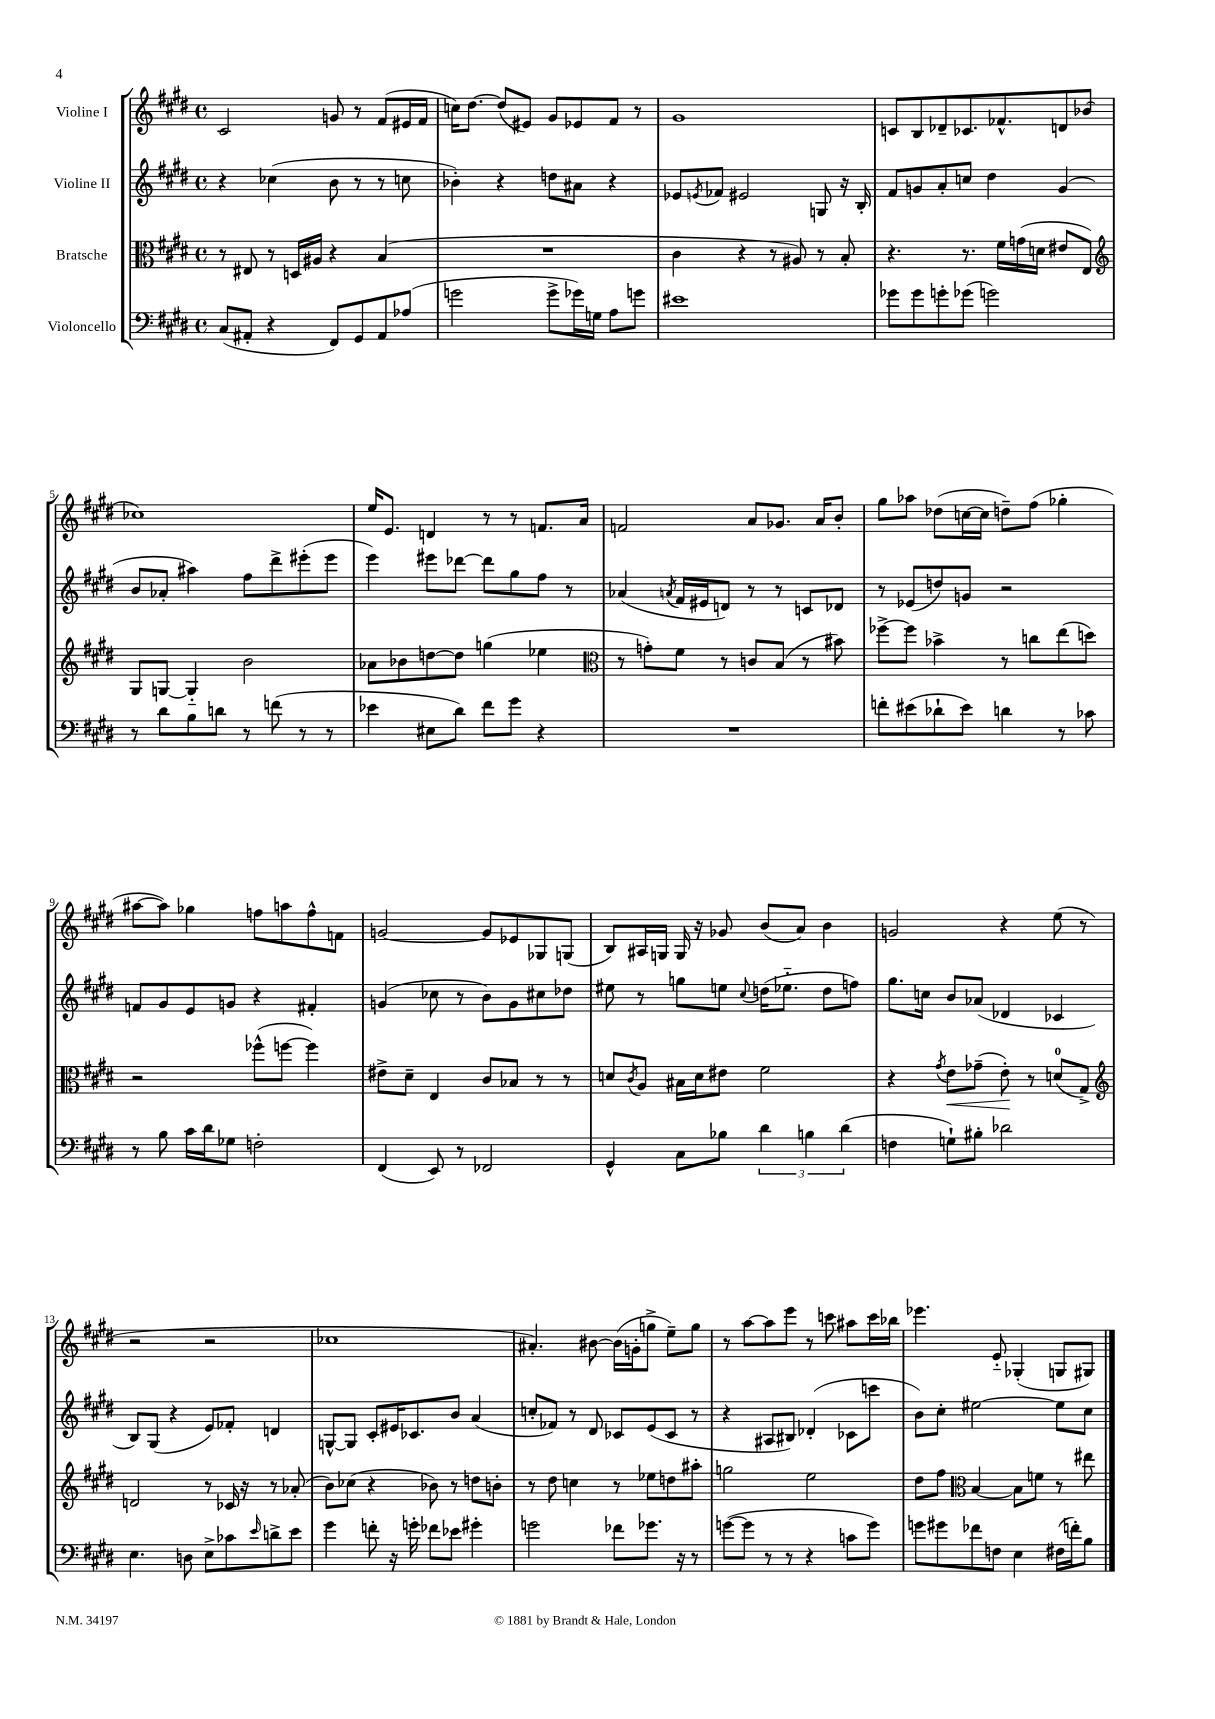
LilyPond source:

<<
\new StaffGroup <<
\new Staff = "s0" \with { instrumentName = "Violine I" } {
    \clef treble \key e \major \defaultTimeSignature \time 4/4
    cis'2 g'8 r8 fis'8( eis'16 fis'16 |
    c''16) dis''8.~ dis''8( eis'8) gis'8 ees'8 fis'8 r8 |
    gis'1 |
    c'8 b8 des'8-- ces'8. fes'8.-^ d'8 bes'8( |
    ces''1) |
    e''16 e'8. d'4 r8 r8 f'8. a'16 |
    f'2 a'8 ges'8. a'16 b'8-. |
    gis''8 aes''8 des''8( c''16~ c''16 d''8--) fis''8( ges''4-. |
    ais''8~ ais''8) ges''4 f''8 a''8 f''8-^ f'8 |
    g'2~ g'8 ees'8 ges8 g8( |
    b8) ais16 g16 g16 r16 ges'8 b'8( a'8) b'4 |
    g'2 r4 e''8( r8 |
    r2 r2 |
    ces''1 |
    ais'4.-.) bis'8~ bis'16( g'16-. g''8-> e''8--) g''8 |
    r8 a''8~ a''8 e'''8 r8 c'''8 ais''8 c'''16 bes''16 |
    ees'''4. e'8-_ ges4-.( g8 gis8) \bar "|." |
}
\new Staff = "s1" \with { instrumentName = "Violine II" } {
    \clef treble \key e \major \defaultTimeSignature \time 4/4
    r4 ces''4( b'8 r8 r8 c''8 |
    bes'4-.) r4 d''8 ais'8 r4 |
    ees'8 \acciaccatura { e'8 } fes'8 eis'2 g8 r16 b16-. |
    fis'8 g'8 a'8-. c''8 dis''4 g'4( |
    b'8 aes'8-. ais''4) fis''8 dis'''8-> eis'''8-.( eis'''8 |
    e'''4) eis'''8 des'''8~ des'''8 gis''8 fis''8 r8 |
    aes'4( \acciaccatura { a'8 } fis'16 eis'16 d'8) r8 r8 c'8 des'8 |
    r8 ees'8( d''8) g'8 r2 |
    f'8 gis'8 e'8 g'8 r4 fis'4-. |
    g'4( ces''8 r8 b'8) g'8 cis''8 des''8 |
    eis''8 r8 g''8 e''8 \appoggiatura { cis''8 } d''16( ees''8.-_ d''8 f''8) |
    gis''8. c''16 b'8 aes'8( des'4 ces'4 |
    b8) gis8( r4 e'8) fes'8-. d'4 |
    g8~-^ g8 cis'8-. eis'16 ces'8. b'8 a'4( |
    c''8-. fes'8) r8 dis'8 ces'8 e'8( ces'8 r8 |
    r4 ais8 bis8) des'4-.( ces'8 c'''8 |
    b'8) cis''8-. eis''2~ eis''8 cis''8 \bar "|." |
}
\new Staff = "s2" \with { instrumentName = "Bratsche" } {
    \clef alto \key e \major \defaultTimeSignature \time 4/4
    r8 eis8 r8 d16 ais16 r4 b4( |
    R1 |
    cis'4 r4 r8 ais8) r8 b8-. |
    r4. r8. fis'16 g'16( d'16 eis'8 e8) |
    \clef treble gis8 g8~ g4-_ b'2 |
    aes'8 bes'8 d''8~ d''8 g''4( ees''4 |
    \clef alto r8 g'8-.) fis'8 r8 c'8 b8( r8 bis'8) |
    fes''8~-> fes''8 bes'4-> r8 c''8 e''8( d''8) |
    r2 fes''8-^( f''8~ f''4) |
    eis'8-> dis'8-- e4 cis'8 bes8 r8 r8 |
    d'8 \acciaccatura { cis'8 } a8 bis16 d'16 eis'8 fis'2 |
    r4 \acciaccatura { gis'8 } e'8\< ges'8--( e'8-.\!) r8 d'8-0( gis8->) |
    \clef treble d'2 r8 ces'16 r16 r8 aes'8-.( |
    b'8) ces''8( r4 bes'8) r8 d''8 b'8-. |
    r8 dis''8 c''4 r8 ees''8 d''8 ais''8-. |
    g''2 e''2 |
    dis''8 fis''8 \clef alto b4~ b8 f'8 r8 eis''8 \bar "|." |
}
\new Staff = "s3" \with { instrumentName = "Violoncello" } {
    \clef bass \key e \major \defaultTimeSignature \time 4/4
    cis8( ais,8-. r4 fis,8) gis,8 ais,8 aes8( |
    g'2 g'8-> ges'16) g16 a8 g'8 |
    eis'1 |
    ges'8 ges'8 g'8-. ges'8( g'2) |
    r8 dis'8 b8 d'8 r8 f'8( r8 r8 |
    ees'4 eis8 dis'8) fis'8 gis'8 r4 |
    R1 |
    f'8-. eis'8( des'8-! eis'8) d'4 r8 ces'8 |
    r8 b8 cis'16 dis'16 ges8 f2-. |
    fis,4( e,8) r8 fes,2 |
    gis,4-^ cis8 bes8 \tuplet 3/2 { dis'4 b4 dis'4( } |
    f4 g8-!) bis8-. des'2 |
    e4. d8 e8-> ces'8 \grace { e'16 } d'8-> e'8 |
    gis'4 f'8-. r16 g'16-. fes'8 ees'8 gis'4-. |
    g'2 fes'8 ges'8. r16 r8 |
    g'8~( g'8 r8 r8 r4 c'8 g'8) |
    g'8 gis'8 fes'8 f8 e4 fis16( f'16-.) b8 \bar "|." |
}
>>
>>
